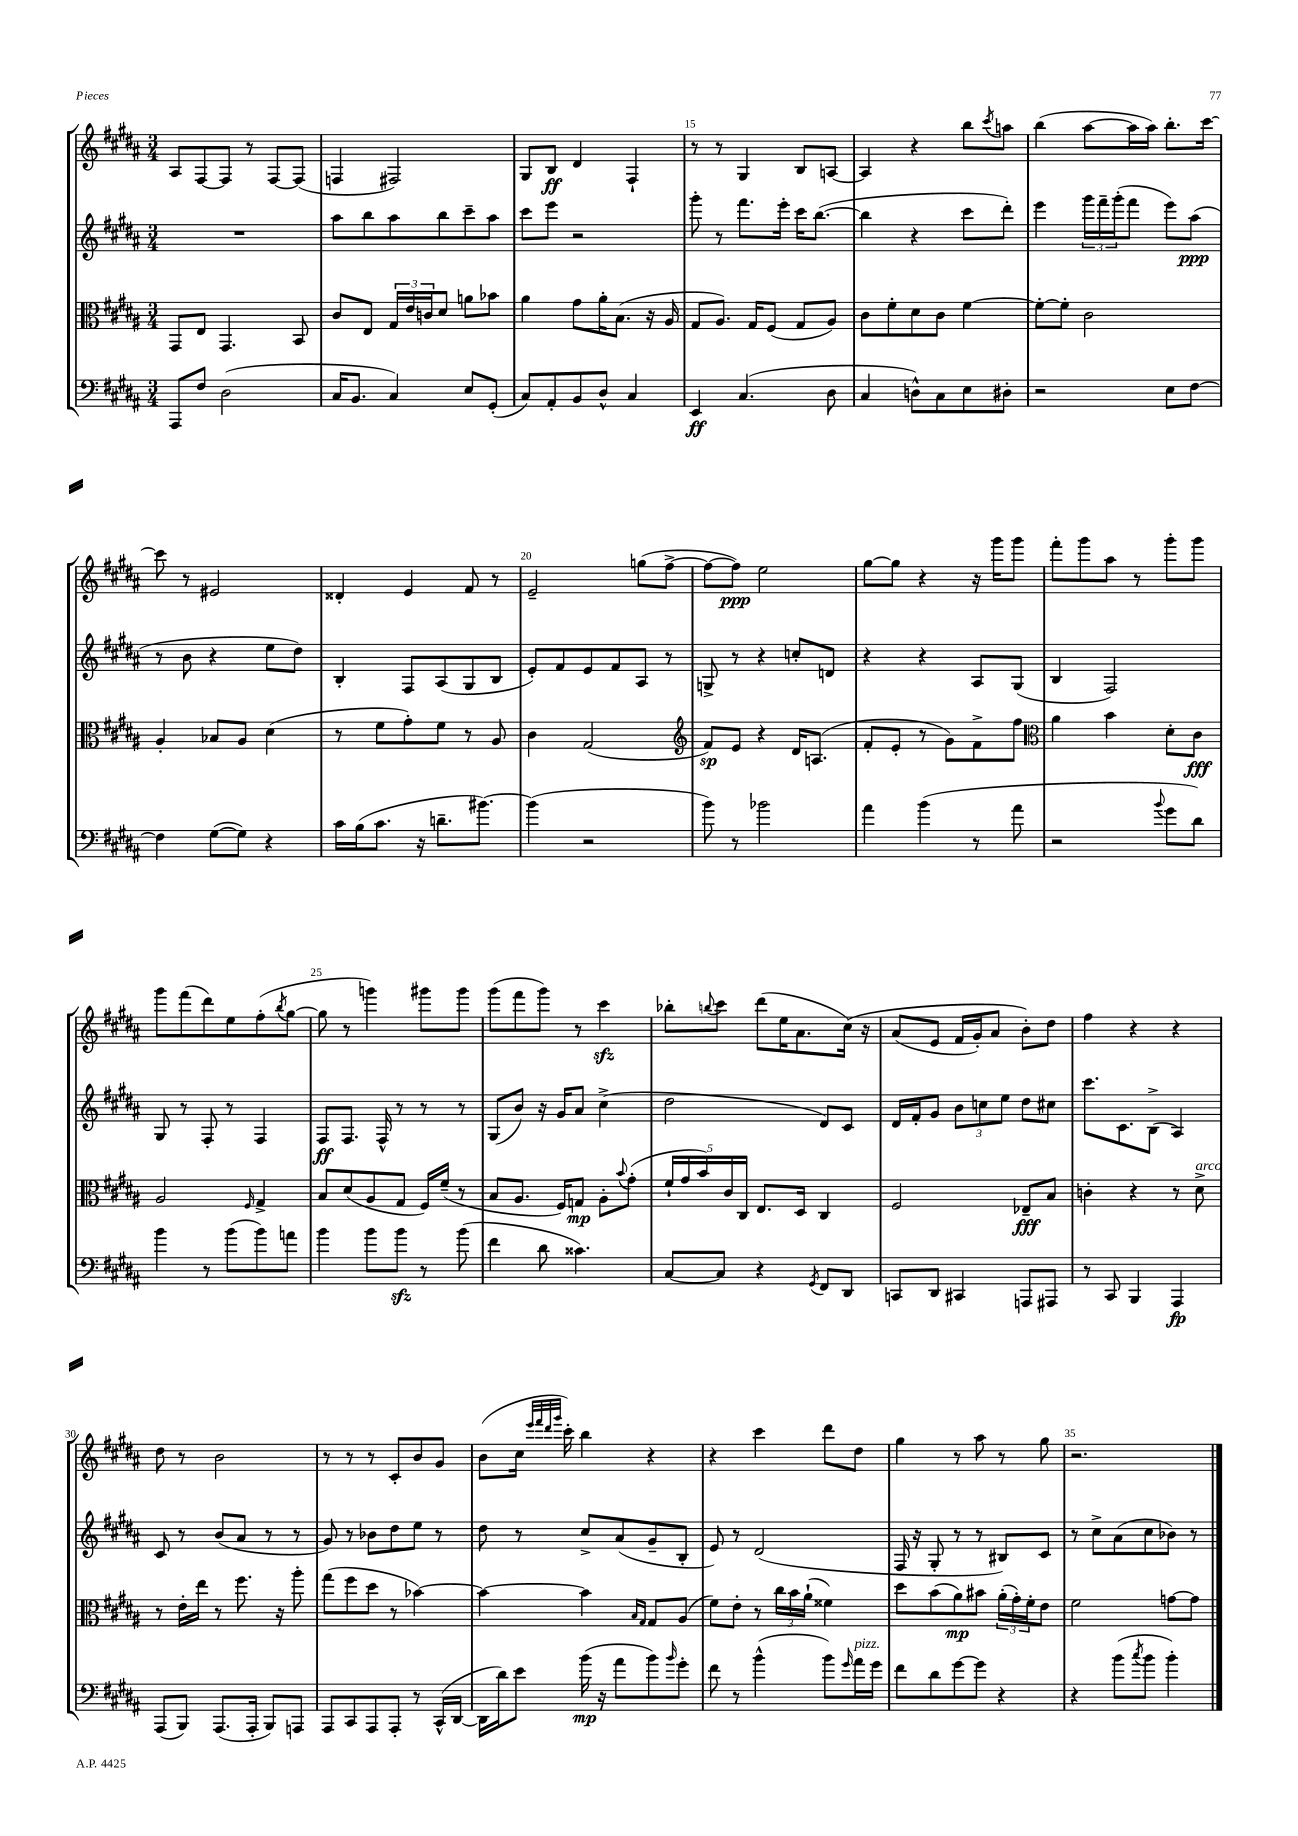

**kern	**kern	**kern	**kern
*staff4	*staff3	*staff2	*staff1
*clefF4	*clefC3	*clefG2	*clefG2
*k[f#c#g#d#a#]	*k[f#c#g#d#a#]	*k[f#c#g#d#a#]	*k[f#c#g#d#a#]
*M3/4	*M3/4	*M3/4	*M3/4
8AAA#/L	8GG#/L	2.r	8A#/L
8F#/J	8E/J	.	[8F#/
(2D#\	4.GG#/	.	8F#/]J
.	.	.	8r
.	.	.	[8F#/L
.	8BB/	.	(8F#/]J
=	=	=	=
16C#/LK	8c#/L	8aa#\L	4F/
8.BB/J	.	.	.
.	8E/J	8bb\	.
4C#/)	24G#/LL	8aa#\	2F#/)
.	24e/	.	.
.	24c/J	.	.
.	8d#/J	8bb\	.
8E/L	8a\L	8ccc#~\	.
(8GG#'/J	8b-\J	8aa#\J	.
=	=	=	=
8C#/L)	4a#\	8ccc#\L	8G#/L
8AA#'/	.	8eee\J	8B/J
8BB/	8g#\L	2r	4d#/
8D#^^/J	16a#'\K	.	.
.	(8.B\J	.	.
4C#/	.	.	4F#`/
.	16r	.	.
.	16A#/	.	.
=	=	=	=
4EE/	8G#/L	8ggg#'\	8r
.	8.A#/J)	8r	8r
(4.C#/	.	8.fff#\L	4G#/
.	16G#/LK	.	.
.	(8F#/J	.	.
.	.	16eee'\Jk	.
.	8G#/L	16ccc#\LK	8B/L
.	.	([8.bb\J	.
8D#\	8A#/J)	.	[8A/J
=	=	=	=
4C#/	8c#\L	4bb\]	4A/]
.	8f#'\	.	.
8D^^\L)	8d#\	4r	4r
8C#\	8c#\J	.	.
8E\	[4f#\	8ccc#\L	8bb\L
.	.	.	8qccc#/
8D#'\J	.	8ddd#'\J)	8aa\J
=	=	=	=
2r	8f#'\_L	4eee\	(4bb\
.	8f#'\]J	.	.
.	2c#\	24ggg#\LL	[8aa#\L
.	.	24fff#~\	.
.	.	(24ggg#'\J	.
.	.	8fff#\J	16aa#\]L
.	.	.	16aa#\JJ)
8E\L	.	8eee\L)	8.bb'\L
[8F#\J	.	(8aa#\J	.
.	.	.	[16ccc#\Jk
=	=	=	=
4F#\]	4A#'/	8r	8ccc#\]
.	.	8b\	8r
([8G#\L	8B-/L	4r	2e#/
8G#\]J)	8A#/J	.	.
4r	(4d#\	8ee\L	.
.	.	8dd#\J)	.
=	=	=	=
16c#\LL	8r	4B'/	4d##'/
(16B\J	.	.	.
8.c#\J	8f#\L	.	.
.	8g#'\)	8F#/L	4e/
16r	.	.	.
8.d~\L	8f#\J	(8A#/	.
.	8r	8G#/	8f#/
[8.b#\J)	.	.	.
.	8A#/	8B/J	8r
=	=	=	=
(4b#\]	4c#\	8e'/L)	2e~/
.	.	8f#/	.
2r	(2G#/	8e/	.
.	.	8f#/	.
.	.	8A#/J	(8gg\L
.	.	8r	[8ff#^\J
=	=	=	=
*	*clefG2	*	*
8b\)	8f#/L)	8G^/	8ff#\_L
8r	8e/J	8r	8ff#\]J)
2b-\	4r	4r	2ee\
.	16d#/LK	8cc'/L	.
.	(8.A/J	.	.
.	.	8d/J	.
=	=	=	=
4a#\	8f#'/L	4r	[8gg#\L
.	8e'/J	.	8gg#\]J
(4b\	8r	4r	4r
.	8g#\L)	.	.
8r	8f#^\	8A#/L	16r
.	.	.	16ggg#\LK
8a#\	8ff#\J	(8G#/J	8ggg#\J
=	=	=	=
*	*clefC3	*	*
2r	4a#\	4B/	8fff#'\L
.	.	.	8ggg#\
.	4b\	2F#/)	8aa#\J
.	.	.	8r
8qqb/	.	.	.
8g#\L	8d#'\L	.	8ggg#'\L
8d#\J)	8c#\J	.	8ggg#\J
=	=	=	=
4b\	2A#/	8G#/	8ggg#\L
.	.	8r	(8fff#\
8r	.	8F#'/	8ddd#\)
(8b\L	.	8r	8ee\
.	16qqF#/	.	.
8b\)	4G#^/	4F#/	(8ff#'\
.	.	.	8qbb/
8a\J	.	.	[8gg#\J
=	=	=	=
4b\	8B/L	8F#/L	8gg#\]
.	(8d#/	8.F#/J	8r
8b\L	8A#/	.	4ggg\)
.	.	16F#^^/	.
8b\J	8G#/J	8r	.
8r	16F#/LL)	8r	8ggg#\L
.	(16f#~/JJ	.	.
(8b\	8r	8r	8ggg#\J
=	=	=	=
4f#\	8B/L	(8G#/L	(8ggg#\L
.	8.A#/J	8b/J)	8fff#\
8d#\	.	16r	8ggg#\J)
.	16F#/LK)	16g#/LK	.
4.c##\)	8G/J	8a#/J	8r
.	8A#'\L	(4cc#^\	4ccc#\
.	8qqb/	.	.
.	(8g#'\J	.	.
=	=	=	=
[8C#/L	20f#`/LL	2dd#\	8bb-'\L
.	20g#/	.	.
.	20b/)	.	.
.	.	.	8qqbb/
8C#/]J	.	.	8ccc#\J
.	20c#/	.	.
.	20C#/JJ	.	.
4r	8.E/L	.	(8ddd#\L
.	.	.	16ee\K
.	16D#/Jk	.	8.a#\
8qGG#/	.	.	.
8FF#/L	4C#/	8d#/L)	.
8DD#/J	.	8c#/J	&(16cc#\Jk)
.	.	.	16r
=	=	=	=
8CC/L	2F#/	16d#/LL	(8a#/L
.	.	16f#'/J	.
8DD#/J	.	8g#/J	8e/J
4CC#/	.	12b\L	16f#/LL
.	.	.	16g#'/J)
.	.	12cc\	.
.	.	.	8a#/J
.	.	12ee\J	.
8AAA/L	8E-~/L	8dd#\L	8b'\L&)
8AAA#/J	8B/J	8cc#\J	8dd#\J
=	=	=	=
8r	4c'\	8.ccc#\L	4ff#\
8CC#/	.	.	.
.	.	8.c#\	.
4BBB/	4r	.	4r
.	.	(8B^\J	.
4AAA#/	8r	4A#/)	4r
.	8d#^\	.	.
=	=	=	=
(8AAA#/L	8r	8c#/	8dd#\
8BBB/J)	16e'\LL	8r	8r
.	16ee\JJ	.	.
(8.AAA#/L	8r	(8b/L	2b\
.	8.ff#\	8a#/J	.
16AAA#'/Jk	.	.	.
8BBB/L)	.	8r	.
.	16r	.	.
8AAA/J	8aa#'\	8r	.
=	=	=	=
8AAA#/L	(8gg#\L	8g#/)	8r
8CC#/	8ff#\	8r	8r
8AAA#/	8dd#\J	8b-\L	8r
8AAA#'/J	8r	8dd#\	8c#'/L
8r	[4b-\)	8ee\J	8b/
(16CC#^^/LL	.	8r	8g#/J
[16DD#/JJ	.	.	.
=	=	=	=
16DD#\]LL	4b-\_	8dd#\	(8b\L
16d#\J)	.	.	.
8e\J	.	8r	16cc#\Jk
.	.	.	32qqeee/LLL
.	.	.	32qqfff#/
.	.	.	32qqddd#/
.	.	.	32qqggg#/JJJ
.	.	.	16ccc#'\)
(16b\	4b-\]	8cc#^/L	4bb\
16r	.	.	.
8a#\L	.	(8a#/	.
.	16qqB/LL	.	.
.	16qqG#/JJ	.	.
8b\)	8G#/L	8g#~/	4r
16qqb/	.	.	.
8g#'\J	(8A#/J	8B'/J	.
=	=	=	=
8f#\	8f#\L)	8e/)	4r
8r	8e'\J	8r	.
(4b^^\	8r	(2d#/	4ccc#\
.	24cc#\LL	.	.
.	24b\	.	.
.	(24a#`\JJ	.	.
8b\L)	4f##\)	.	8ddd#\L
16qqg#/	.	.	.
16a#\L	.	.	8dd#\J
16g#\JJ	.	.	.
=	=	=	=
8f#\L	8dd#\L	16F#/	4gg#\
.	.	16r	.
8d#\	(8b\	8G#'/	.
[8g#\	8a#\)	8r	8r
8g#\]J	8b#\J	8r	8aa#\
4r	(24a#'\LL	8B#/L)	8r
.	24g#'\)	.	.
.	24f#'\J	.	.
.	8e\J	8c#/J	8gg#\
=	=	=	=
4r	2f#\	8r	2.r
.	.	8cc#^\L	.
(8b\L	.	(8a#\	.
8qcc#/	.	.	.
8b\J	.	8cc#\	.
4b'\)	[8g\L	8b-\J)	.
.	8g\]J	8r	.
==	==	==	==
*-	*-	*-	*-
